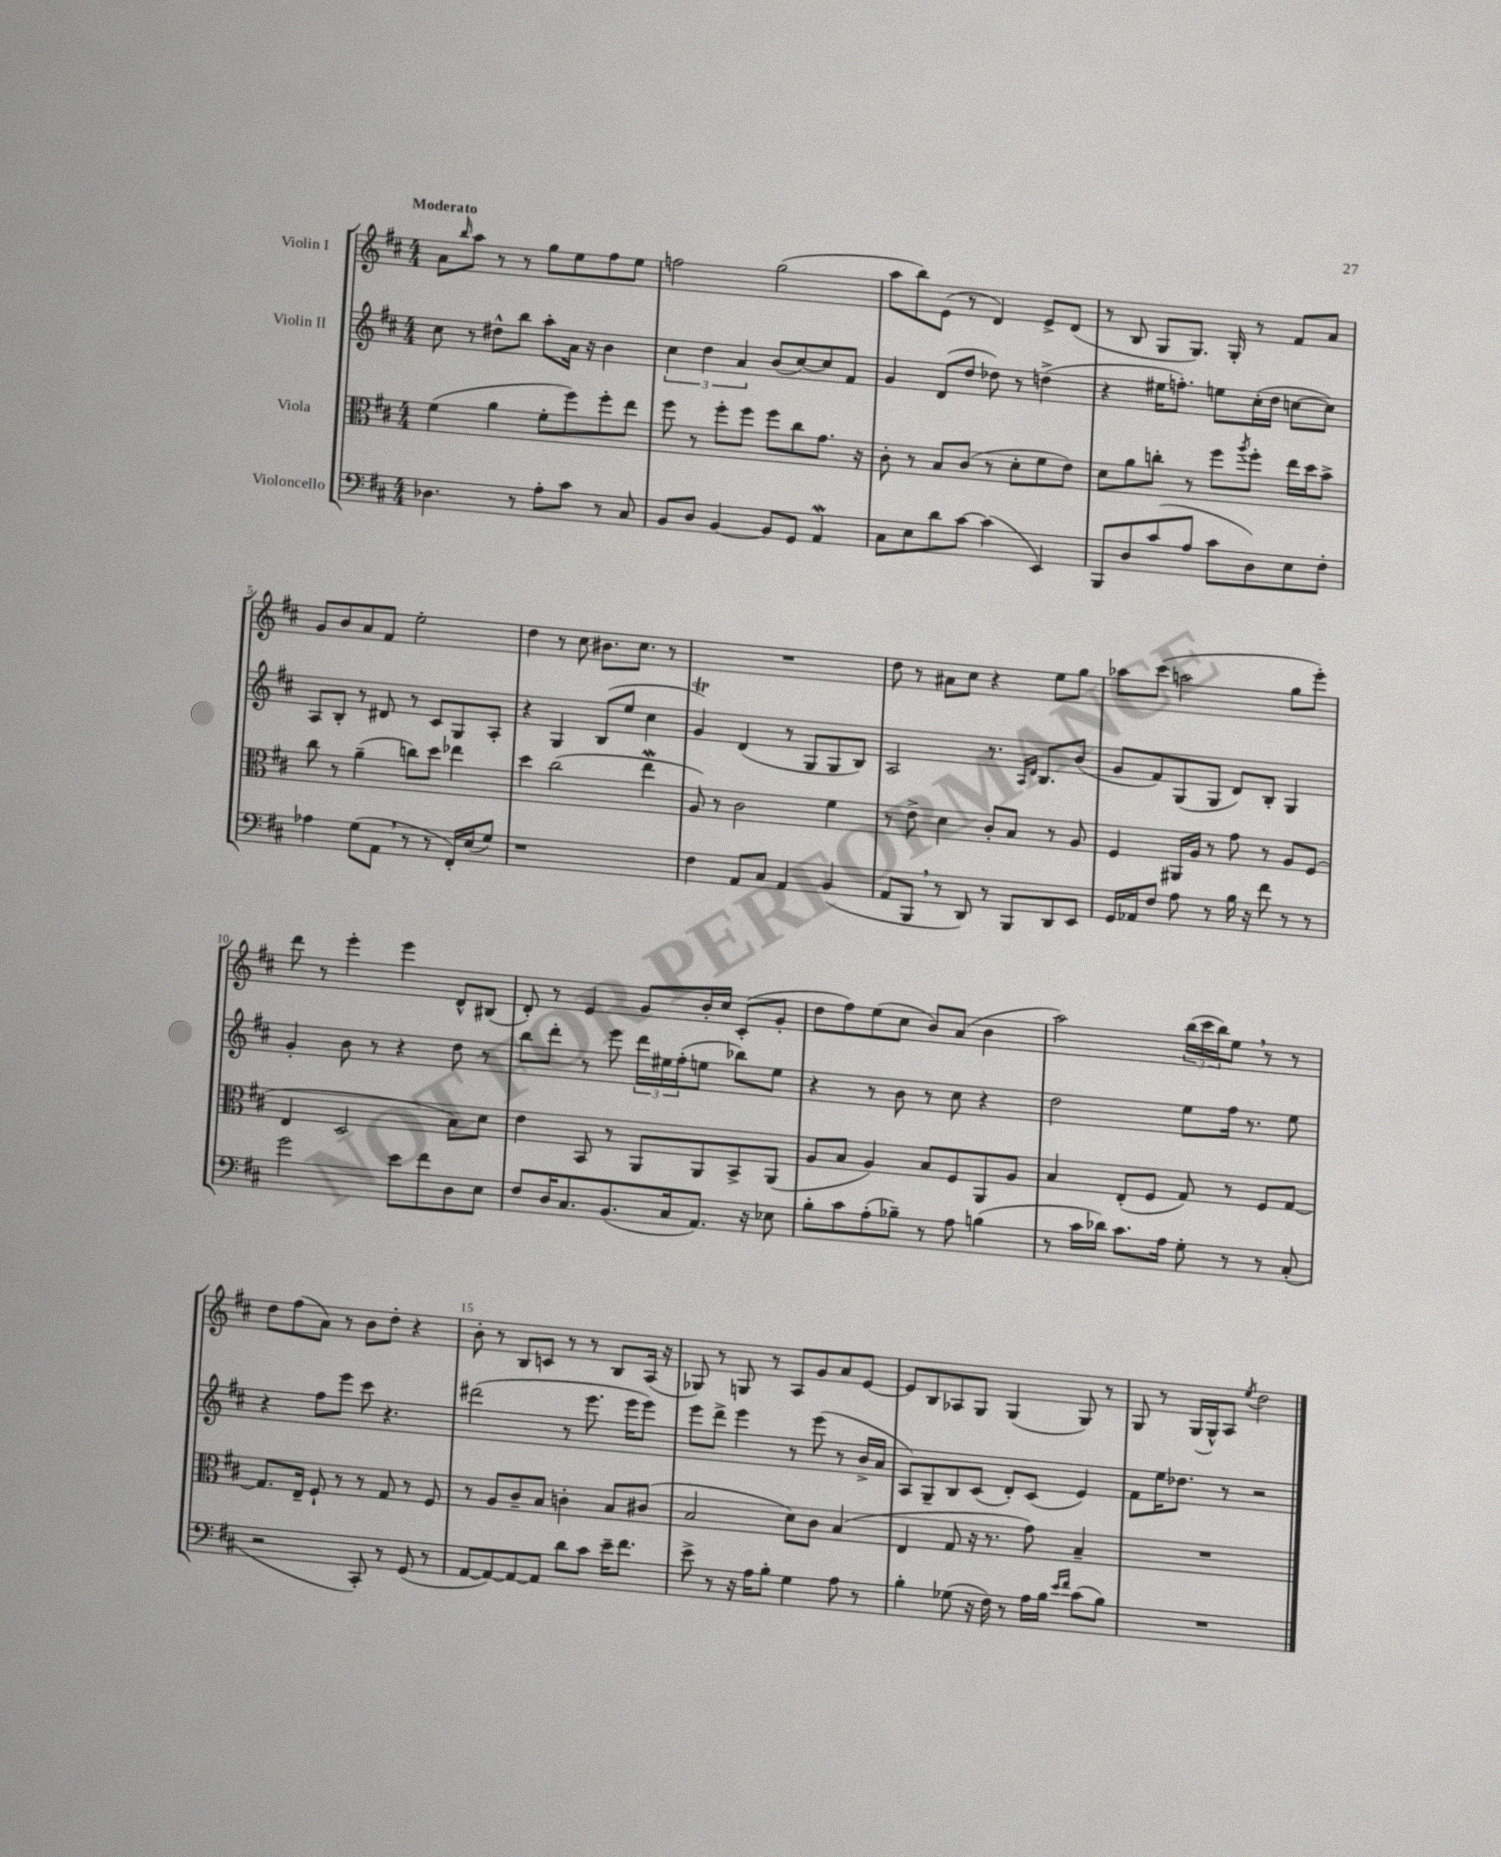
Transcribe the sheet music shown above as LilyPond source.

<<
\new StaffGroup <<
\new Staff = "s0" \with { instrumentName = "Violin I" } {
    \clef treble \key d \major \numericTimeSignature \time 4/4 \tempo "Moderato"
    a'8 \grace { b''16 } a''8 r8 r8 g''8 e''8 fis''8 e''8 |
    f''2 g''2( |
    a''8 b''8) e'8( r8 d'4) e'8-> d'8( |
    r8 b8 g8 g8.) g16-. r8 fis'8 a'8 |
    g'8 b'8 a'8 fis'8 e''2-. |
    d''4 r8 cis''8 bis'8. cis''8. r8 |
    R1 |
    d''8 r8 ais'8 cis''8 r4 e''8 g''8 |
    aes''8 cis'''8( a''2 g''8 e'''8-.) |
    d'''8 r8 e'''4-. e'''4 d'8-^ bis8( |
    d'8-.) r8 e'4 g'8 b'16-. cis''16 cis'8-.( g'8-. |
    d''8 fis''8) e''8( cis''8 b'8) a'8( b'4 |
    a''2) \tuplet 3/2 { b''16( cis'''16 b''16) } e''8 \breathe r8 r8 |
    d''8 fis''8( a'8) r8 b'8 d''8-. r4 |
    b'8-. r8 b8 c'8 r8 r8 b8 a16( r16 |
    ges8) r8 g8 r8 a8 g'8 a'8 e'8~ |
    e'8 b8 aes8 g8 g4( g8) r8 |
    g8 r8 g16( g16-^) a8 \acciaccatura { e''8 } d''2 \bar "|." |
}
\new Staff = "s1" \with { instrumentName = "Violin II" } {
    \clef treble \key d \major \numericTimeSignature \time 4/4
    cis''8 r8 dis''8-^ b''8 a''8-. a'16 r16 b'4 |
    \tuplet 3/2 { cis''4 d''4 a'4 } b'8( cis''8~) cis''8 fis'8 |
    g'4 d'8( d''8 des''8) r8 d''4->( |
    r4 eis''16 f''8.-.) e''8 cis''16-.( d''16 c''8~ c''8) |
    a8 b8-. r8 dis'8 r8 cis'8 g8 a8-. |
    r4 g4 b8( e''8 cis''4 |
    g'4\trill) d'4( r8 g8 g8 b8) |
    a2 r8. \grace { a16 d'16 } b8. b'8( |
    g'8 fis'8) g8( g8 d'8) b8-. g4 |
    g'4-. b'8 r8 r4 d''8 r8 |
    b''8 d'''8-. r8 e'''8 \tuplet 3/2 { d'''16 eis''16 fis''16-.( } e''8 bes''8) e''8 |
    r4 r8 b'8 r8 cis''8 r4 |
    d''2 e''8 fis''16 r8. e''8 |
    r4 fis''8 e'''8 cis'''8 r4. |
    dis'''2( r8 e'''8. e'''16 e'''8) |
    e'''8 d'''8-> e'''4 r8 e'''8( r8 b'16-> a'16 |
    a8) g8-- b8 cis'8( d'8-.) cis'8( e'4) |
    fis'8 e''16 des''8. r8 r2 \bar "|." |
}
\new Staff = "s2" \with { instrumentName = "Viola" } {
    \clef alto \key d \major \numericTimeSignature \time 4/4
    fis'4( a'4 fis'8-. fis''8) fis''8-. e''8 |
    fis''8 r8 fis''8-. fis''8 fis''8 cis''8 g'8. r16 |
    cis'8-. r8 b8 cis'8( r8 d'8-. fis'8 e'8) |
    d'8 a'8 c''8-. r8 fis''8 \acciaccatura { a''8 } fis''8-. e''16 d''16 b'8-> |
    cis''8 r8 a'4--( c''8) d''8 ees''4 |
    d''4 cis''2( e''4\mordent |
    a8) r8 cis'2 fis'4 |
    r8 e'8-> d'4 cis'8-. b8 r8 a8 |
    fis4 ais,16 a16 r8 g'8 r8 a8 fis8( |
    e4 d2 b8) d'8 |
    e'4 b,8 r8 a,8 a,8 b,8-> a,8( |
    a8 b8 a4) b8 fis8 a,8 a8 |
    b4 e8-.( fis8 g8) r8 fis8 g8~ |
    g8. e16-- fis8-! r8 r8 g8 r8 fis8 |
    r8 a8 cis'8-- b8 c'4-. b8 cis'8( |
    b2 d'8) cis'8 b4( |
    e4 g8 r16 r8. g'8) b4-- |
    R1 \bar "|." |
}
\new Staff = "s3" \with { instrumentName = "Violoncello" } {
    \clef bass \key d \major \numericTimeSignature \time 4/4
    des4. r8 a8-. cis'8 r8 cis8 |
    b,8 d8 b,4~ b,8 g,8 a,4\mordent |
    cis8 e8 d'8 cis'8~ cis'4( e,4) |
    b,,8 d8 cis'8( a8 cis'8 d8) e8 fis8-. |
    aes4 g8( a,8 \breathe r8 r8 fis,16-.) e16( g8) |
    r1 |
    fis4 a,8 cis8 a,4 b,4( |
    a,8 b,,8 \breathe r8 d,8) r8 b,,8 d,8 e,8 |
    g,16 aes,16 fis8 a8 r8 b16 r16 fis'8 r8 r8 |
    g'2 e'8 fis'8 d8 e8 |
    fis8 d16 cis8. b,8.( cis16 a,8.) r16 ees8 |
    b8-. cis'8 a8-.( bes8--) r8 a8 b4( |
    r8 cis'16 des'16) cis'8. a16 g8-. r8 r8 cis8-.( |
    r2 cis,8-.) r8 g,8( r8 |
    a,8~ a,8~) a,8~ a,8 d'8 cis'8 e'16-- fis'8. |
    e'8-> r8 r16 a16 b8-. g4 a8 r8 |
    b4-. ges8( r16 fis16) r8 a16 b16 \grace { e'16 fis'16 } cis'8( b8) |
    R1 \bar "|." |
}
>>
>>
\layout { \context { \Score \override BarNumber.break-visibility = ##(#f #t #t) barNumberVisibility = #(every-nth-bar-number-visible 5) } }
